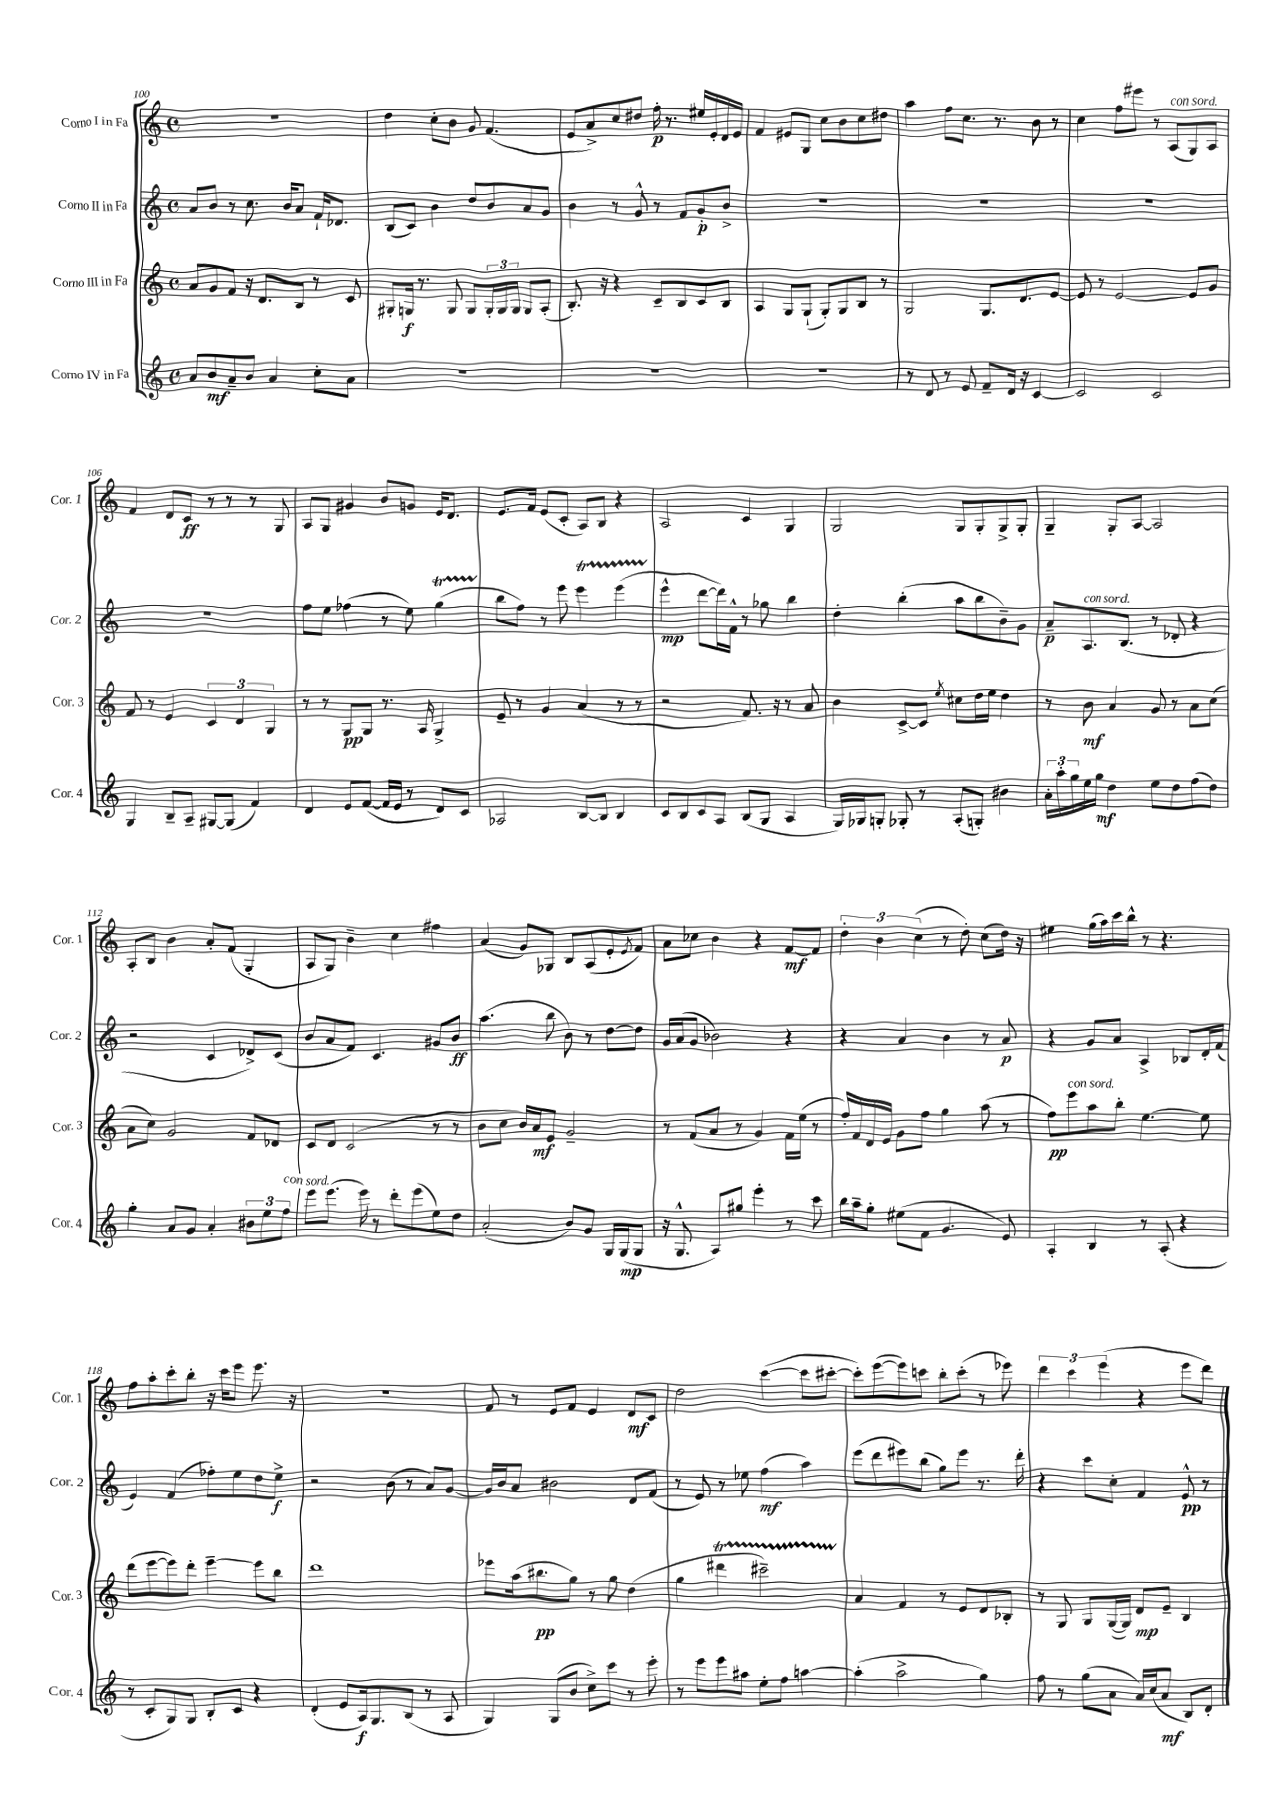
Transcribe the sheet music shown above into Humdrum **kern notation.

**kern	**kern	**kern	**kern
*staff4	*staff3	*staff2	*staff1
*clefG2	*clefG2	*clefG2	*clefG2
*k[]	*k[]	*k[]	*k[]
*M4/4	*M4/4	*M4/4	*M4/4
*met(c)	*met(c)	*met(c)	*met(c)
8a	8a	8a	1r
8b	8g	8b	.
8a~	8f	8r	.
8b	16r	8.cc	.
.	8.d	.	.
4a	.	.	.
.	.	16b	.
.	8B	8a	.
8cc'	8r	16f`	.
.	.	8.d-	.
8a	8c	.	.
=	=	=	=
1r	8G#'	(8B	4dd
.	16G	8c)	.
.	8.r	.	.
.	.	4b	8cc'
.	8G	.	8b
.	8G	8dd	8g
.	24G'	8b	(4.f
.	24G	.	.
.	24G	.	.
.	8G	8a	.
.	(8A'	8g	.
=	=	=	=
1r	8.B')	4b	8e
.	.	.	8a^)
.	16r	.	.
.	4r	8r	8cc
.	.	8g^^	8dd#
.	8c~	8r	16ff'
.	.	.	8.r
.	8B	8f	.
.	8c	8g'	16ee#
.	.	.	16e'
.	8B	8b^	16d
.	.	.	16e
=	=	=	=
1r	4A	1r	4f
.	8G	.	8e#
.	(8G`	.	8G
.	8G')	.	8cc
.	8G	.	8b
.	8B	.	8cc
.	8r	.	8dd#
=	=	=	=
8r	2G	1r	4aa
8d	.	.	.
8r	.	.	8ff
8e	.	.	8.cc
8f~	8.G	.	.
.	.	.	8.r
16d	.	.	.
16r	8.d	.	.
[4c	.	.	8b
.	[8e	.	8r
=	=	=	=
2c]	8e]	1r	4cc
.	8r	.	.
.	[2e	.	8ff
.	.	.	8eee#
2c	.	.	8r
.	.	.	(8A
.	8e]	.	8G)
.	8g	.	8A
=	=	=	=
4G	8f	1r	4f
.	8r	.	.
8B~	4e	.	8d
8A~	.	.	8c
[8G#	6c	.	8r
(8G#]	.	.	8r
.	6d	.	.
4f)	.	.	8r
.	6G	.	.
.	.	.	8G
=	=	=	=
4d	8r	8ff	8A
.	8r	8ee	8G
8e	8G	(4ff-	4g#
([8f	8G	.	.
16f]	8.r	8r	8b
16e	.	.	.
8r	.	8ee)	8g
.	16A	.	.
8d)	4G^	(4gg	16e
.	.	.	8.d
8c	.	.	.
=	=	=	=
2A-	8e~	8bb	8.e
.	8r	8ff)	.
.	.	.	16f
.	4g	8r	(8e
.	.	8eee	8c'
[8B	(4a	4eee	8A)
8B]	.	.	8B
4B	8r	(4eee	4r
.	8r	.	.
=	=	=	=
8c	2r	4eee^^	2A
8B	.	.	.
8c	.	[8ddd	.
8A	.	16ddd])	.
.	.	16f^^	.
(8B	8.f)	8r	4c
8G	.	8gg-	.
.	16r	.	.
4A	8r	4bb	4G
.	8a	.	.
=	=	=	=
16G)	4b	4dd'	2G
16G-	.	.	.
8G'	.	.	.
8G-'	[8c^	(4bb'	.
8r	8c]	.	.
.	8qee	.	.
(8A'	8cc#	8aa	8G
8G')	16dd	8bb	8G'
.	16ee	.	.
4b#	4dd	8b~)	8G^
.	.	8g	8G'
=	=	=	=
24a'	8r	8a~	4G~
24aa'	.	.	.
24gg	.	.	.
16ee	8b	8.A	.
16gg	.	.	.
4dd	4a	.	8G'
.	.	(8.B	.
.	.	.	[8A
8ee	8g	8r	2A]
8dd	8r	8d-'	.
(8ff	8a	4r	.
8dd)	(8cc	.	.
=	=	=	=
4gg'	8a	2r	8A'
.	8cc)	.	8B
8a	2g	.	4b
8g	.	.	.
4a'	.	4c	8a'
.	.	.	(8f
12b#	8f	8d-^)	4G'
12ee	.	.	.
.	8d-	(8c	.
12ff	.	.	.
=	=	=	=
8eee	8c	8b	8A
(8.eee	8d	8a	8G)
.	(2c	8f)	4b~
16eee)	.	.	.
8r	.	4.c	.
8ddd'	.	.	4cc
(8eee	.	.	.
8ee)	8r	8g#	4ff#
8dd	8r	8b	.
=	=	=	=
(2a'	8b	(4.aa	(4a
.	8cc	.	.
.	16b)	.	8g)
.	16a	.	.
.	8e	8bb	8G-
8b)	2g~	8b)	8B
8g	.	8r	(8A
16G	.	[8dd	8e'
(16G	.	.	.
.	.	.	8qe
8G	.	8dd]	8f)
=	=	=	=
16r	8r	16g	8a
8.G^^	.	(16a	.
.	(8f	8g	8cc-
8A)	8a	2b-)	4b
8gg#	8r	.	.
4eee'	4g)	.	4r
8r	16f	4r	[8f
.	(16ee	.	.
8ccc	8r	.	8f]
=	=	=	=
16bb	16ff')	4r	6dd'
16aa~	16f	.	.
8gg'	16d	.	.
.	.	.	6b
.	16e	.	.
(8ee#	8g	4a	.
.	.	.	(6cc
8f	8ff	.	.
4.g	4gg	4b	8r
.	.	.	8dd')
.	(8aa	8r	(8cc
8e)	8r	8a	16dd)
.	.	.	16r
=	=	=	=
4A'	8ff)	4r	4ee#
.	8eee	.	.
4B	8aa	8g	(16gg
.	.	.	16aa)
.	8bb'	8a	16ccc
.	.	.	16bb^^
8r	[4.ee	4A^	8r
(8A'	.	.	4.r
4r	.	8B-	.
.	8ee]	16d'	.
.	.	(16f	.
=	=	=	=
8r	(8ddd	4e)	8ff
8c'	[8eee	.	8aa'
8G)	8eee])	(4f	8ccc'
8G	8ddd'	.	8bb'
8B'	[4eee~	8ff-')	16r
.	.	.	16ccc
8c	.	8ee	8eee
4r	8eee]	8dd	8.eee
.	8bb	8ee^	.
.	.	.	16r
=	=	=	=
(4d'	1ddd	2r	1r
8e	.	.	.
16A)	.	.	.
8.G	.	.	.
.	.	(8b	.
(8B	.	8r	.
8r	.	8a)	.
8A	.	[8g	.
=	=	=	=
4G)	8eee-	16g]	8f
.	.	16b	.
.	(16aa	8a	8r
.	8.bb#	.	.
(8G	.	2b#	8e
8b	8gg)	.	8f
8cc^)	8r	.	4e
8ccc	8gg	.	.
8r	(4dd	8d	8d
8eee'	.	(8f	8c
=	=	=	=
8r	4gg	8r	2dd
8eee	.	8e)	.
8eee	4ddd#	8r	.
8aa#	.	8ee-	.
8ee'	2ccc#~)	(4ff	([4ccc
8ff	.	.	.
[4aa	.	4aa)	8ccc]
.	.	.	[8ccc#'
=	=	=	=
(4aa']	4a	(8eee	8ccc#'])
.	.	8ddd	([8eee
2aa^	4f	8eee#)	8eee])
.	.	(8bb	8ccc
.	8r	8gg)	8bb'
.	8e	8eee#	(8ccc'
4gg)	8d	8.r	8r
.	8B-'	.	8eee-)
.	.	16ddd'	.
=	=	=	=
8ff	8r	4r	6ddd
8r	8G	.	.
.	.	.	6ccc
(8gg	8G	8ccc	.
.	.	.	(6eee
8a	([16G	8cc'	.
.	16G])	.	.
16a)	8d	4f	4r
(16cc	.	.	.
8a	8e~	.	.
8B)	4B	8e^^	8eee
8d'	.	8r	8ddd)
==	==	==	==
*-	*-	*-	*-
